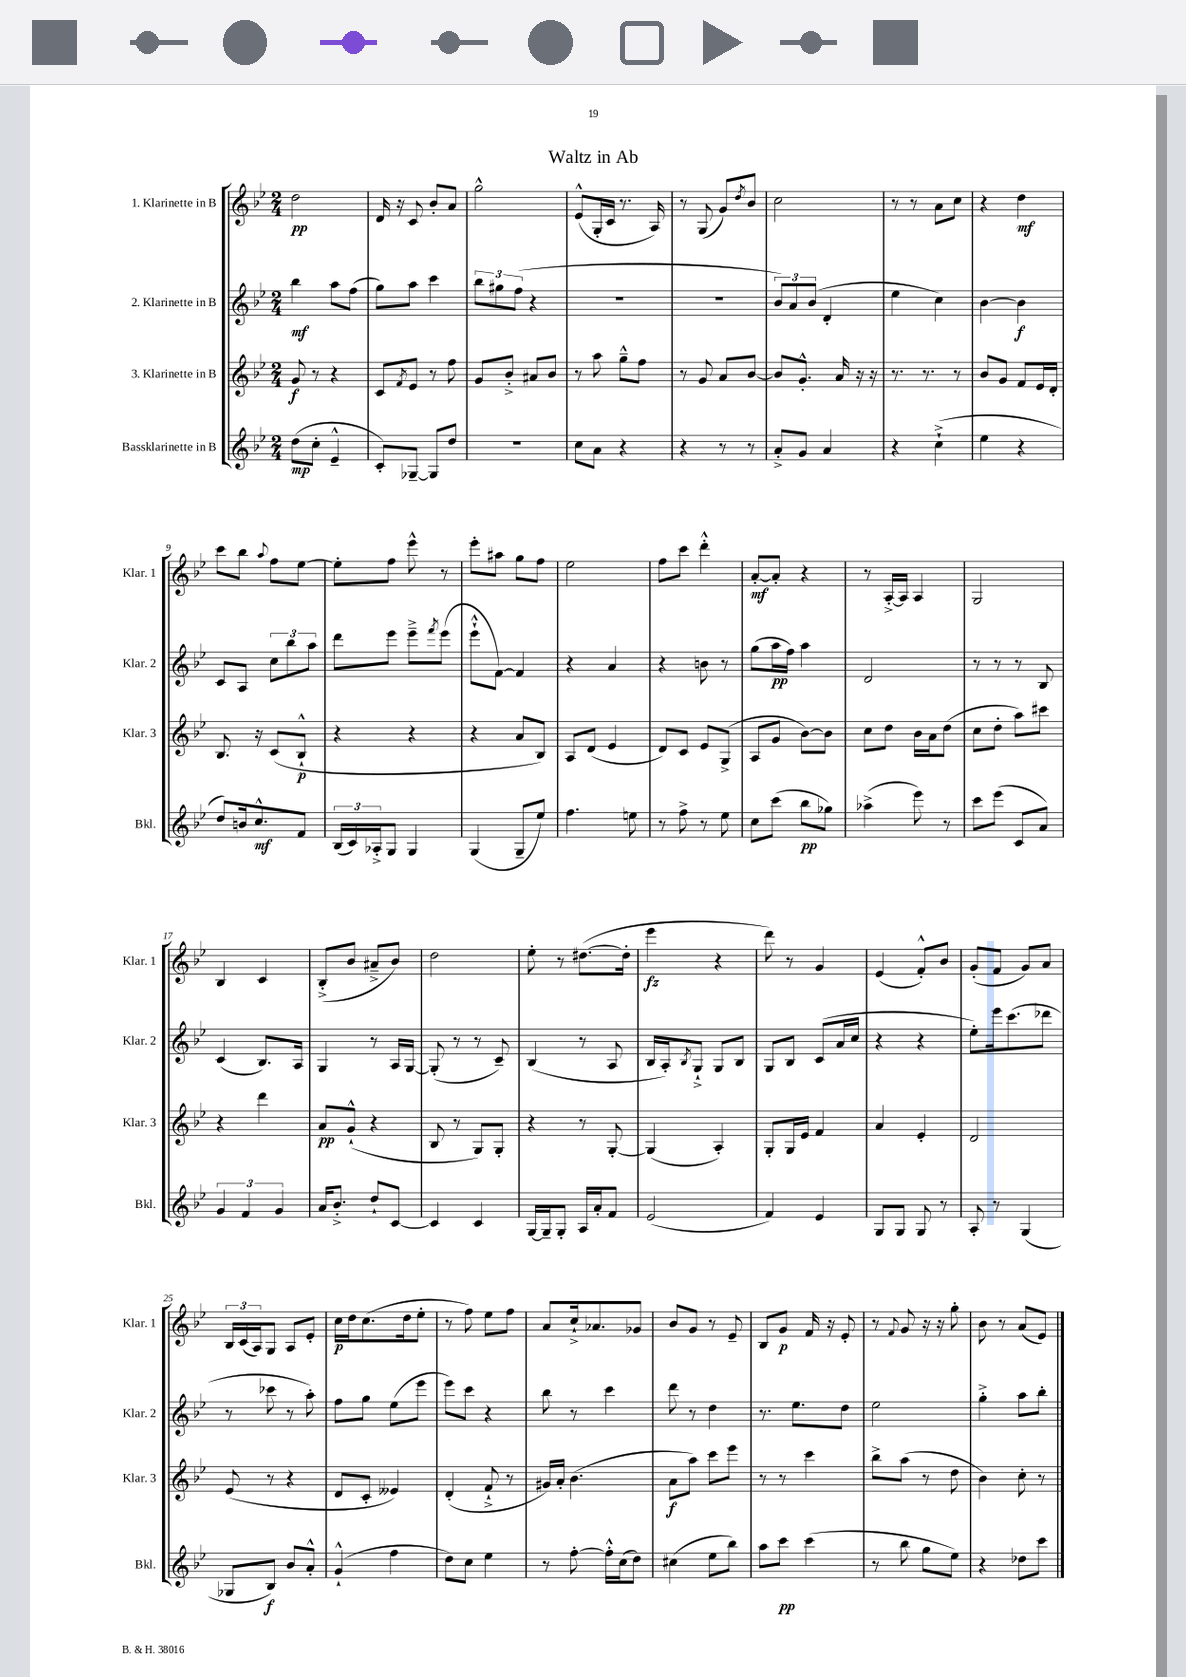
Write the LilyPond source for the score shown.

\header { title = "Waltz in Ab" }
<<
\new StaffGroup <<
\new Staff = "s0" \with { instrumentName = "1. Klarinette in B" shortInstrumentName = "Klar. 1" } {
    \clef treble \key bes \major \numericTimeSignature \time 2/4
    d''2\pp |
    d'16 r16 c'8 bes'8-. a'8 |
    g''2-^ |
    ees'8-^( g16-. c'16 r8. a16) |
    r8 g8( g'8) \acciaccatura { d''8 } bes'8 |
    c''2 |
    r8 r8 a'8 c''8 |
    r4 d''4\mf |
    c'''8 bes''8 \appoggiatura { a''8 } f''8 ees''8~ |
    ees''8-. f''8 ees'''8-^ r8 |
    ees'''8-. ais''8 g''8 f''8 |
    ees''2 |
    f''8 c'''8 d'''4-.-^ |
    a'8~-.\mf a'8-. r4 |
    r8 a16~-.-> a16 a4 |
    g2 |
    bes4 c'4 |
    bes8-.->( bes'8 ais'8---> bes'8) |
    d''2 |
    ees''8-. r8 dis''8.~( dis''16-. |
    ees'''4\fz r4 |
    d'''8) r8 g'4 |
    ees'4( f'8-.-^) bes'8 |
    g'8-.( f'8 g'8) a'8 |
    \tuplet 3/2 { bes16 c'16( a16) } g8 a8 ees'8-. |
    c''16\p d''16 c''8.( d''16 ees''8-. |
    r8 f''8) ees''8 f''8 |
    a'8 c''16-!-> aes'8. ges'8 |
    bes'8 g'8 r8 ees'8-- |
    bes8 g'8\p f'16 r16 ees'8-. |
    r8 \appoggiatura { f'8 } g'8 r16 r16 g''8-. |
    bes'8 r8 a'8( ees'8) \bar "|." |
}
\new Staff = "s1" \with { instrumentName = "2. Klarinette in B" shortInstrumentName = "Klar. 2" } {
    \clef treble \key bes \major \numericTimeSignature \time 2/4
    bes''4\mf a''8 f''8( |
    g''8) a''8 c'''4 |
    \tuplet 3/2 { bes''8 gis''8 f''8( } r4 |
    r2 |
    r2 |
    \tuplet 3/2 { bes'8) a'8 bes'8( } d'4-. |
    ees''4 c''4) |
    bes'4~ bes'4\f |
    c'8 a8 \tuplet 3/2 { c''8 bes''8 a''8 } |
    d'''8 ees'''8 ees'''8---> \acciaccatura { f'''8 } ees'''8( |
    ees'''8-!-^ f'8~) f'4 |
    r4 a'4 |
    r4 b'8 r8 |
    g''8( a''16\pp f''16) a''4 |
    d'2 |
    r8 r8 r8 bes8 |
    c'4( bes8.) a16 |
    g4 r8 a16 g16~ |
    g8-.( r8 r8 c'8--) |
    bes4( r8 a8 |
    bes16 a16-.) \acciaccatura { bes8 } g8-!-> g8 bes8 |
    g8 bes8 c'8( a'16 c''16 |
    r4 r4 |
    ees''8-.) ees'''16 c'''8.( des'''8 |
    r8 ces'''8 r8 a''8-.) |
    f''8 g''8 ees''8( ees'''8 |
    ees'''8) c'''8 r4 |
    bes''8 r8 c'''4 |
    d'''8 r8 d''4 |
    r8. ees''8. d''8 |
    ees''2 |
    g''4-.-> a''8 bes''8-. \bar "|." |
}
\new Staff = "s2" \with { instrumentName = "3. Klarinette in B" shortInstrumentName = "Klar. 3" } {
    \clef treble \key bes \major \numericTimeSignature \time 2/4
    g'8\f r8 r4 |
    c'8 \acciaccatura { f'8 } ees'8 r8 f''8 |
    g'8 bes'8-.-> ais'8 bes'8 |
    r8 a''8 g''8---^ f''8 |
    r8 g'8 a'8 bes'8~ |
    bes'8 g'8.-.-^ a'16 r16 r16 |
    r8. r8. r8 |
    bes'8 g'8 f'8 ees'16 d'16-. |
    bes8. r16 c'8( bes8-!-^\p |
    r4 r4 |
    r4 a'8 bes8) |
    a8 d'8( ees'4 |
    d'8) c'8 ees'8 g8->( |
    a8 g'8 bes'8~) bes'8 |
    c''8 d''8 bes'16 a'16 d''8( |
    c''8 d''8-. a''8) cis'''8 |
    r4 d'''4 |
    a'8\pp g'8-!-^( r4 |
    bes8 r8 g8) g8-. |
    r4 r8 g8~-. |
    g4( a4-.) |
    g8-. g16 ees'16 f'4 |
    a'4 ees'4-. |
    d'2 |
    ees'8( r8 r4 |
    d'8 c'8-. eeses'4) |
    d'4-.( f'8-!-> r8 |
    gis'16) a'16-. bes'4.( |
    a'8\f a''8) c'''8 ees'''8 |
    r8 r8 c'''4 |
    bes''8-> a''8( r8 d''8 |
    bes'4) c''8-. r8 \bar "|." |
}
\new Staff = "s3" \with { instrumentName = "Bassklarinette in B" shortInstrumentName = "Bkl." } {
    \clef treble \key bes \major \numericTimeSignature \time 2/4
    d''8\mp( c''8-. ees'4---^ |
    c'8-.) ges8~-- ges8 d''8 |
    r2 |
    c''8 a'8 r4 |
    r4 r8 r8 |
    a'8-.-> g'8 a'4 |
    r4 c''4-!->( |
    ees''4 r4 |
    d''8) b'16 c''8.-^\mf f'8 |
    \tuplet 3/2 { bes16( c'16) aes16-.-> } g8 g4 |
    g4( g8-- ees''8) |
    f''4. e''8 |
    r8 f''8-> r8 ees''8 |
    c''8 c'''8( bes''8\pp ges''8) |
    aes''4->( ees'''8) r8 |
    c'''8 ees'''8( c'8 a'8) |
    \tuplet 3/2 { g'4 f'4 g'4 } |
    a'16 bes'8.-.-> d''8-! c'8~ |
    c'4 c'4 |
    g16~ g16-- g8-. a16 a'16-. f'8 |
    ees'2( |
    f'4) ees'4 |
    g8 g8 g8 r8 |
    a8-. r8 g4( |
    ges8 bes8\f) bes'8 a'8-.-^ |
    g'4-!-^( f''4 |
    d''8) c''8 ees''4 |
    r8 f''8~-. f''16-.-^ c''16( d''8) |
    cis''4( ees''8 bes''8) |
    a''8 c'''8\pp c'''4( |
    r8 bes''8 g''8 ees''8) |
    r4 des''8 c'''8 \bar "|." |
}
>>
>>
